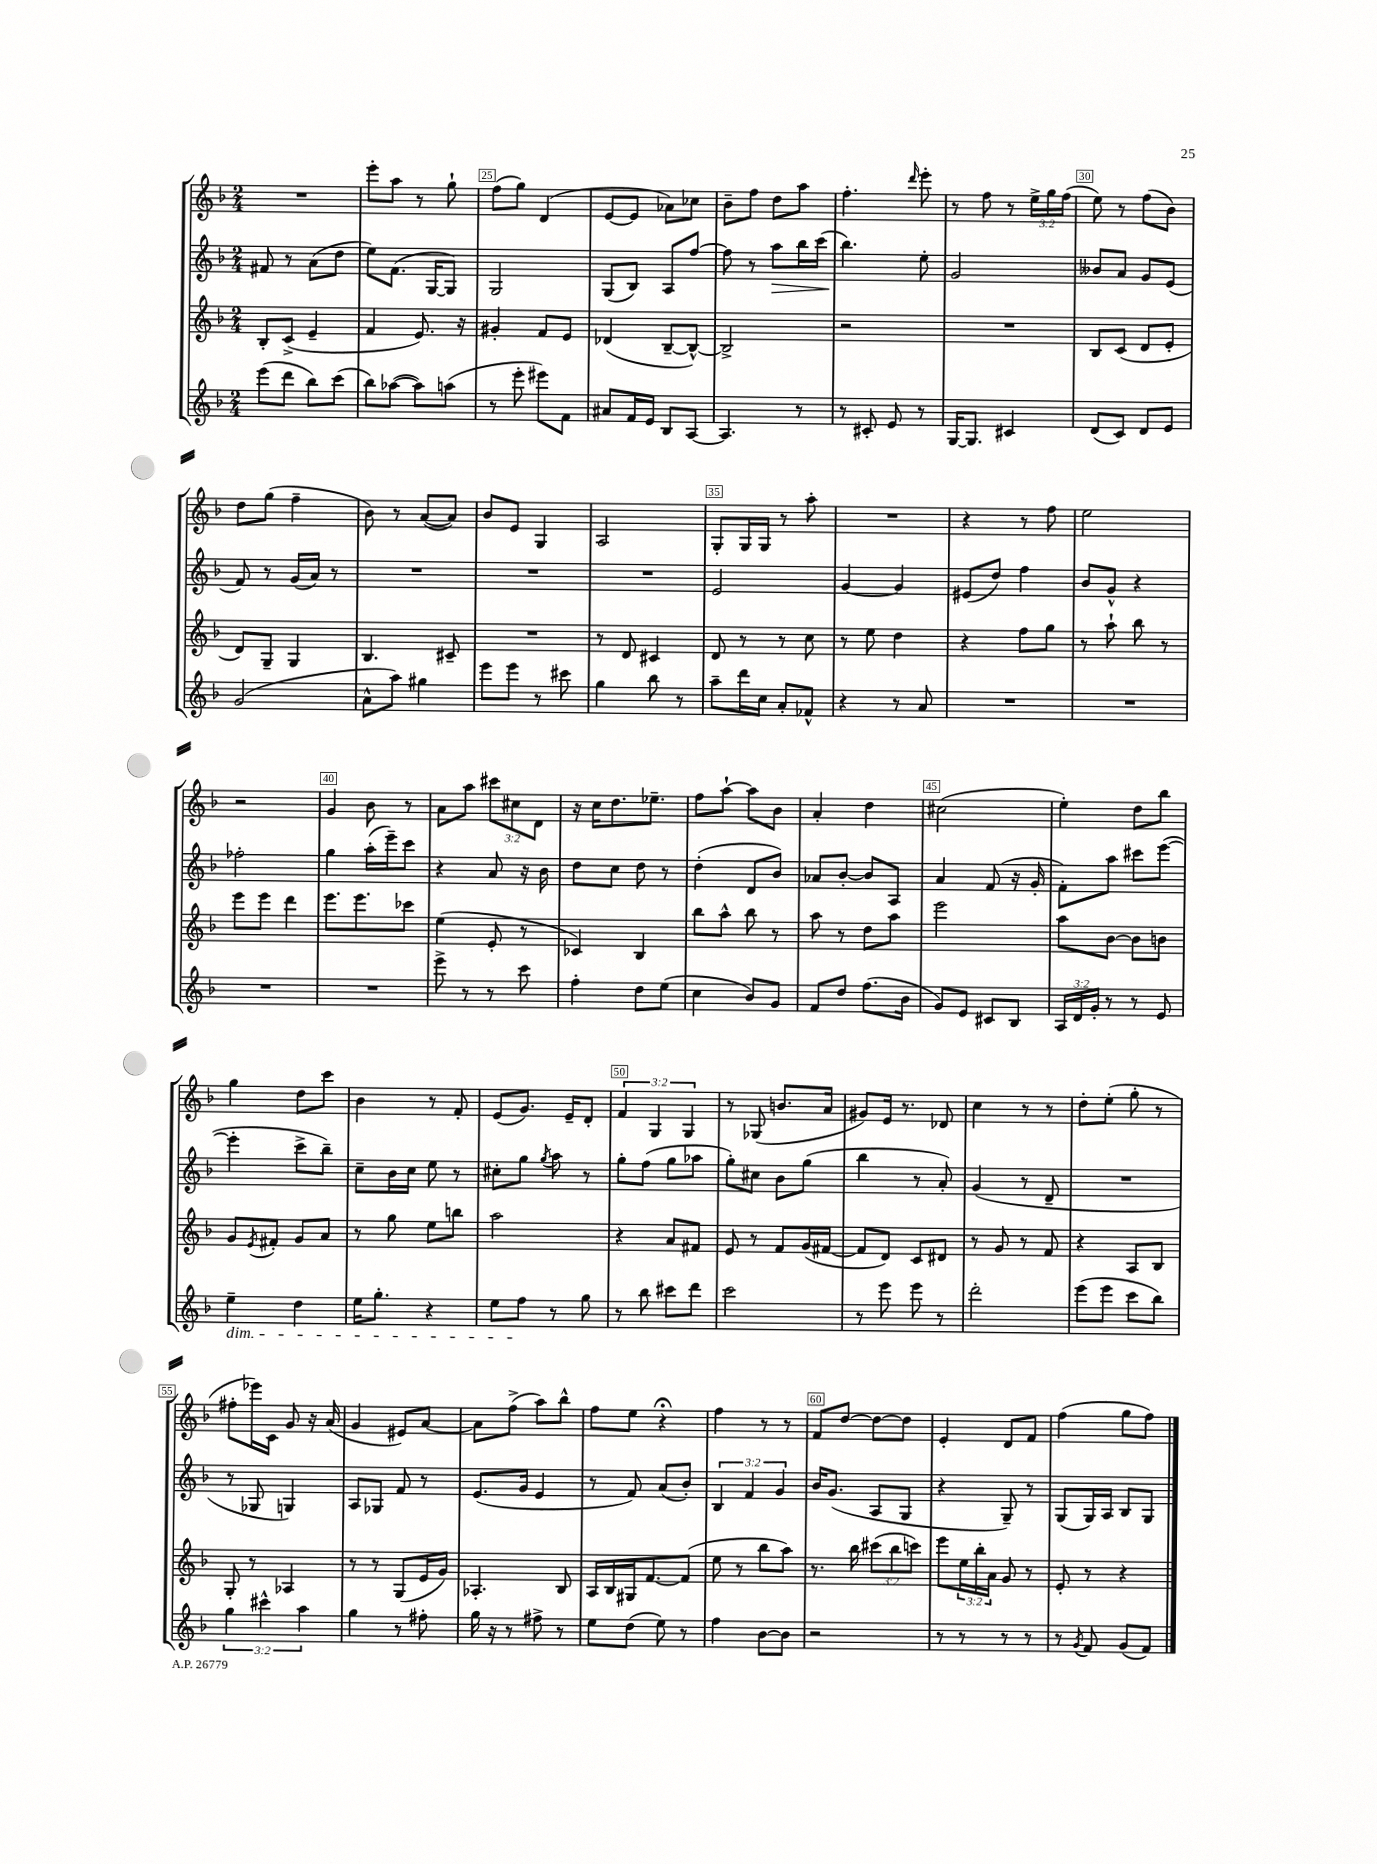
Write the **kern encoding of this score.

**kern	**kern	**kern	**dynam	**kern
*part4	*part3	*part2	*part2	*part1
*staff4	*staff3	*staff2	*staff2	*staff1
*clefG2	*clefG2	*clefG2	*	*clefG2
*k[b-]	*k[b-]	*k[b-]	*	*k[b-]
*M2/4	*M2/4	*M2/4	*	*M2/4
=23	=23	=23	=23	=23
(8eee\L	8B-'/L	8f#X/	.	2r
8ddd\J	(8c^/J	8r	.	.
8bb-\L)	4e~/	(8a\L	.	.
(8ccc\J	.	8dd\J	.	.
=24	=24	=24	=24	=24
8bb-\L)	4f/	8ee\L)	.	8eee'\L
([8aa-X\J	.	(8.f\J	.	8aa\J
8aa-\L])	8.e/)	.	.	8r
.	.	[16G/KL	.	.
(8aan\J	.	8G/J])	.	8gg`\
.	16r	.	.	.
=25	=25	=25	=25	=25
8r	4g#X'/	2G/	.	(8ff\L
8eee'\	.	.	.	8gg\J)
8eee#X\L)	8f/L	.	.	(4d/
8f\J	8e/J	.	.	.
=26	=26	=26	=26	=26
8a#X/L	(4d-X/	(8G/L	.	[8e/L
16f/L	.	8B-/J)	.	8e/J]
16e/JJ	.	.	.	.
8B-/L	[8B-~/L	8A/L	.	8a-X\L)
[8A/J	8B-^^/J_)	[8ff/J	.	8cc-X\J
=27	=27	=27	=27	=27
4.A/]	2B-^/]	8ff\]	.	8b-~\L
.	.	8r	.	8ff\J
!	!	!	!LO:HP:b	!
.	.	8aa\L	>	8dd\L
8r	.	16bb-\L	.	8aa\J
.	.	(16ccc\JJ	.	.
=28	=28	=28	=28	=28
8r	2r	4.bb-\)	.	4.ff'\
8c#X'/	.	.	.	.
8e/	.	.	.	.
.	.	.	.	16qqddd/
8r	.	8ee'\	]	8eee'\
=29	=29	=29	=29	=29
[16G/KL	2r	2g/	.	8r
8.G/J]	.	.	.	.
.	.	.	.	8ff\
4c#X/	.	.	.	8r
.	.	.	.	24ee^\LL
.	.	.	.	24gg\
.	.	.	.	(24ff\JJ
=30	=30	=30	=30	=30
(8d/L	8B-/L	8b--X/L	.	8ee\)
8c/J)	(8c/J	8a/J	.	8r
8d/L	8d/L	8g/L	.	(8ff\L
8e/J	8e'/J	(8e/J	.	8b-\J)
!!LO:LB:g=z
=31	=31	=31	=31	=31
(2g/	8d/L)	8f/)	.	8dd\L
.	8G~/J	8r	.	(8gg\J
.	4G/	(16g/LL	.	4ff~\
.	.	16a/JJ)	.	.
.	.	8r	.	.
=32	=32	=32	=32	=32
8a^^\L	4.B-/	2r	.	8b-\)
8aa\J)	.	.	.	8r
4gg#X\	.	.	.	([8a/L
.	8c#X~/	.	.	8a/J])
=33	=33	=33	=33	=33
8eee\L	2r	2r	.	8b-/L
8eee\J	.	.	.	8e/J
8r	.	.	.	4G/
8ccc#X\	.	.	.	.
=34	=34	=34	=34	=34
4gg\	8r	2r	.	2A/
.	8d/	.	.	.
8bb-\	4c#X/	.	.	.
8r	.	.	.	.
=35	=35	=35	=35	=35
8aa~\L	8d/	2e/	.	8G'/L
16ddd\L	8r	.	.	16G/L
16cc\JJ	.	.	.	16G/JJ
8a'/L	8r	.	.	8r
8f-X^^/J	8cc\	.	.	8aa'\
=36	=36	=36	=36	=36
4r	8r	[4g/	.	2r
.	8ee\	.	.	.
8r	4dd\	4g/]	.	.
8a/	.	.	.	.
=37	=37	=37	=37	=37
2r	4r	(8e#X/L	.	4r
.	.	8dd/J)	.	.
.	8ff\L	4ff\	.	8r
.	8gg\J	.	.	8ff\
=38	=38	=38	=38	=38
2r	8r	8b-/L	.	2ee\
.	8aa`\	8g^^/J	.	.
.	8bb-\	4r	.	.
.	8r	.	.	.
!!LO:LB:g=z
=39	=39	=39	=39	=39
2r	8eee\L	2ff-X'\	.	2r
.	8eee\J	.	.	.
.	4ddd\	.	.	.
=40	=40	=40	=40	=40
2r	8.eee\L	4gg\	.	4g/
.	8.eee\	.	.	.
.	.	(16aa'\LL	.	8b-\
.	.	16eee~\J)	.	.
.	8ccc-X\J	8ccc\J	.	8r
=41	=41	=41	=41	=41
8eee^\	(4ee\	4r	.	8a\L
8r	.	.	.	8aa\J
8r	8e'/	8a/	.	12ccc#X\L
.	.	.	.	12cc#X\
8ccc\	8r	16r	.	.
.	.	.	.	12d\J
.	.	16b-\	.	.
=42	=42	=42	=42	=42
4ff'\	4c-X/)	8dd\L	.	16r
.	.	.	.	16cc\KL
.	.	8cc\J	.	8.dd\
8dd\L	4B-/	8dd\	.	.
.	.	.	.	8.ee-X~\J
(8ee\J	.	8r	.	.
=43	=43	=43	=43	=43
4cc\	8bb-\L	(4dd'\	.	8ff\L
.	8aa^^\J	.	.	[8aa`\J
8b-/L)	8bb-\	8d/L	.	8aa\L]
8g/J	8r	8b-/J)	.	8b-\J
=44	=44	=44	=44	=44
8f/L	8aa\	8a-X/L	.	4a'/
8dd/J	8r	[8b-'/J	.	.
(8.ff\L	8dd\L	8b-/L]	.	4dd\
.	8aa\J	8A/J	.	.
16b-\Jk	.	.	.	.
=45	=45	=45	=45	=45
8g/L)	2eee\	4a/	.	(2cc#X\
8e/J	.	.	.	.
8c#X/L	.	(8f/	.	.
8B-/J	.	16r	.	.
.	.	16g'/	.	.
=46	=46	=46	=46	=46
24A/LL	8aa\L	8f'\L)	.	4ee'\)
24d/	.	.	.	.
24g'/JJ	.	.	.	.
8r	[8b-\J	8aa\J	.	.
8r	8b-\L]	8ccc#X\L	.	8dd\L
8e/	8bn\J	([8eee\J	.	8bb-\J
!!LO:LB:g=z
=47	=47	=47	=47	=47
!LO:TX:b:i:t=dim.	!	!	!	!
4ee~\	8g/L	4eee'\]	.	4gg\
.	8qe/	.	.	.
.	8f#X'/J	.	.	.
4dd\	8g/L	8ccc^\L	.	8dd\L
.	8a/J	8bb-~\J)	.	8ccc\J
=48	=48	=48	=48	=48
16ee\KL	8r	8cc~\L	.	4b-\
8.gg'\J	.	.	.	.
.	8gg\	16b-\L	.	.
.	.	16cc\JJ	.	.
4r	8ee\L	8ee\	.	8r
.	8bbn\J	8r	.	8f'/
=49	=49	=49	=49	=49
8ee\L	2aa\	8cc#X'\L	.	(8e/L
8ff\J	.	8gg\J	.	8.g/J)
.	.	8qgg/	.	.
8r	.	8aa\	.	.
.	.	.	.	16e~/KL
8gg\	.	8r	.	8d'/J
=50	=50	=50	=50	=50
8r	4r	8gg'\L	.	6f/
8bb-\	.	(8ff\J	.	.
.	.	.	.	6G/
8ccc#X\L	8a/L	8gg\L	.	.
.	.	.	.	6G/
8ddd\J	8f#X/J	8aa-X\J	.	.
=51	=51	=51	=51	=51
2ccc\	8e/	8gg'\L)	.	8r
.	8r	8cc#X\J	.	(8G-X/
.	8f/L	8b-\L	.	8.bn/L
.	(16g/L	(8gg\J	.	.
.	[16f#X/JJ	.	.	16a/Jk
=52	=52	=52	=52	=52
8r	8f#/L]	4bb-\	.	8g#X/L)
8eee\	8d/J)	.	.	16e/Jk
.	.	.	.	8.r
8eee\	8c/L	8r	.	.
8r	8d#X/J	8a'/)	.	8d-X/
=53	=53	=53	=53	=53
2ddd'\	8r	(4g/	.	4cc\
.	8g/	.	.	.
.	8r	8r	.	8r
.	8f/	8d~/	.	8r
=54	=54	=54	=54	=54
(8eee\L	4r	2r	.	8dd'\L
8eee\J	.	.	.	(8ee'\J
8ccc\L	8A/L	.	.	8gg'\
8bb-\J)	8B-/J	.	.	8r
!!LO:LB:g=z
=55	=55	=55	=55	=55
6gg\	8G'/	8r	.	8ff#X'\L
.	8r	8G-X/	.	16eee-X\L)
6ccc#X^^\	.	.	.	.
.	.	.	.	16c\JJ
.	4A-X/	4Gn/)	.	8g/
6aa\	.	.	.	.
.	.	.	.	16r
.	.	.	.	(16a/
=56	=56	=56	=56	=56
4gg\	8r	8A/L	.	4g/
.	8r	8G-X/J	.	.
8r	(8G/L	8f/	.	8e#X/L)
8ff#X'\	16e/L	8r	.	[8a/J
.	16g/JJ)	.	.	.
=57	=57	=57	=57	=57
16gg\	4.A-X'/	(8.e/L	.	8a\L]
16r	.	.	.	.
8r	.	.	.	(8ff^\J
.	.	16g/Jk	.	.
8ff#X^\	.	4e/	.	8aa\L)
8r	8B-/	.	.	8bb-^^\J
=58	=58	=58	=58	=58
8ee\L	16A/LL	8r	.	8ff\L
.	16B-/	.	.	.
(8dd\J	16G#X/J	8f/)	.	8ee\J
.	[8.f/	.	.	.
8ee\)	.	(8a/L	.	4r;<
8r	(8f/J]	8b-'/J)	.	.
=59	=59	=59	=59	=59
4ff\	8ee\	6B-/	.	4ff\
.	8r	.	.	.
.	.	6f/	.	.
[8b-\L	8bb-\L	.	.	8r
.	.	6g/	.	.
8b-\J]	8aa\J)	.	.	8r
=60	=60	=60	=60	=60
2r	8.r	16b-/KL	.	8f/L
.	.	(8.g/J	.	.
.	.	.	.	[8dd/J
.	16bb-\	.	.	.
.	(12ccc#X\L	8A/L	.	8dd\L_
.	12bb-\	.	.	.
.	.	8G/J	.	8dd\J]
.	12cccn\J)	.	.	.
=61	=61	=61	=61	=61
8r	8eee\L	4r	.	4e'/
8r	24ee\L	.	.	.
.	24bb-'\	.	.	.
.	24a\JJ	.	.	.
8r	8g/	8G~/)	.	8d/L
8r	8r	8r	.	8f/J
=62	=62	=62	=62	=62
8r	8e'/	(8G/L	.	(4ff\
8qg/	.	.	.	.
8f/	8r	16G/L)	.	.
.	.	16A/JJ	.	.
(8g/L	4r	8B-/L	.	8gg\L
8f/J)	.	8G/J	.	8ff\J)
==	==	==	==	==
*-	*-	*-	*-	*-
